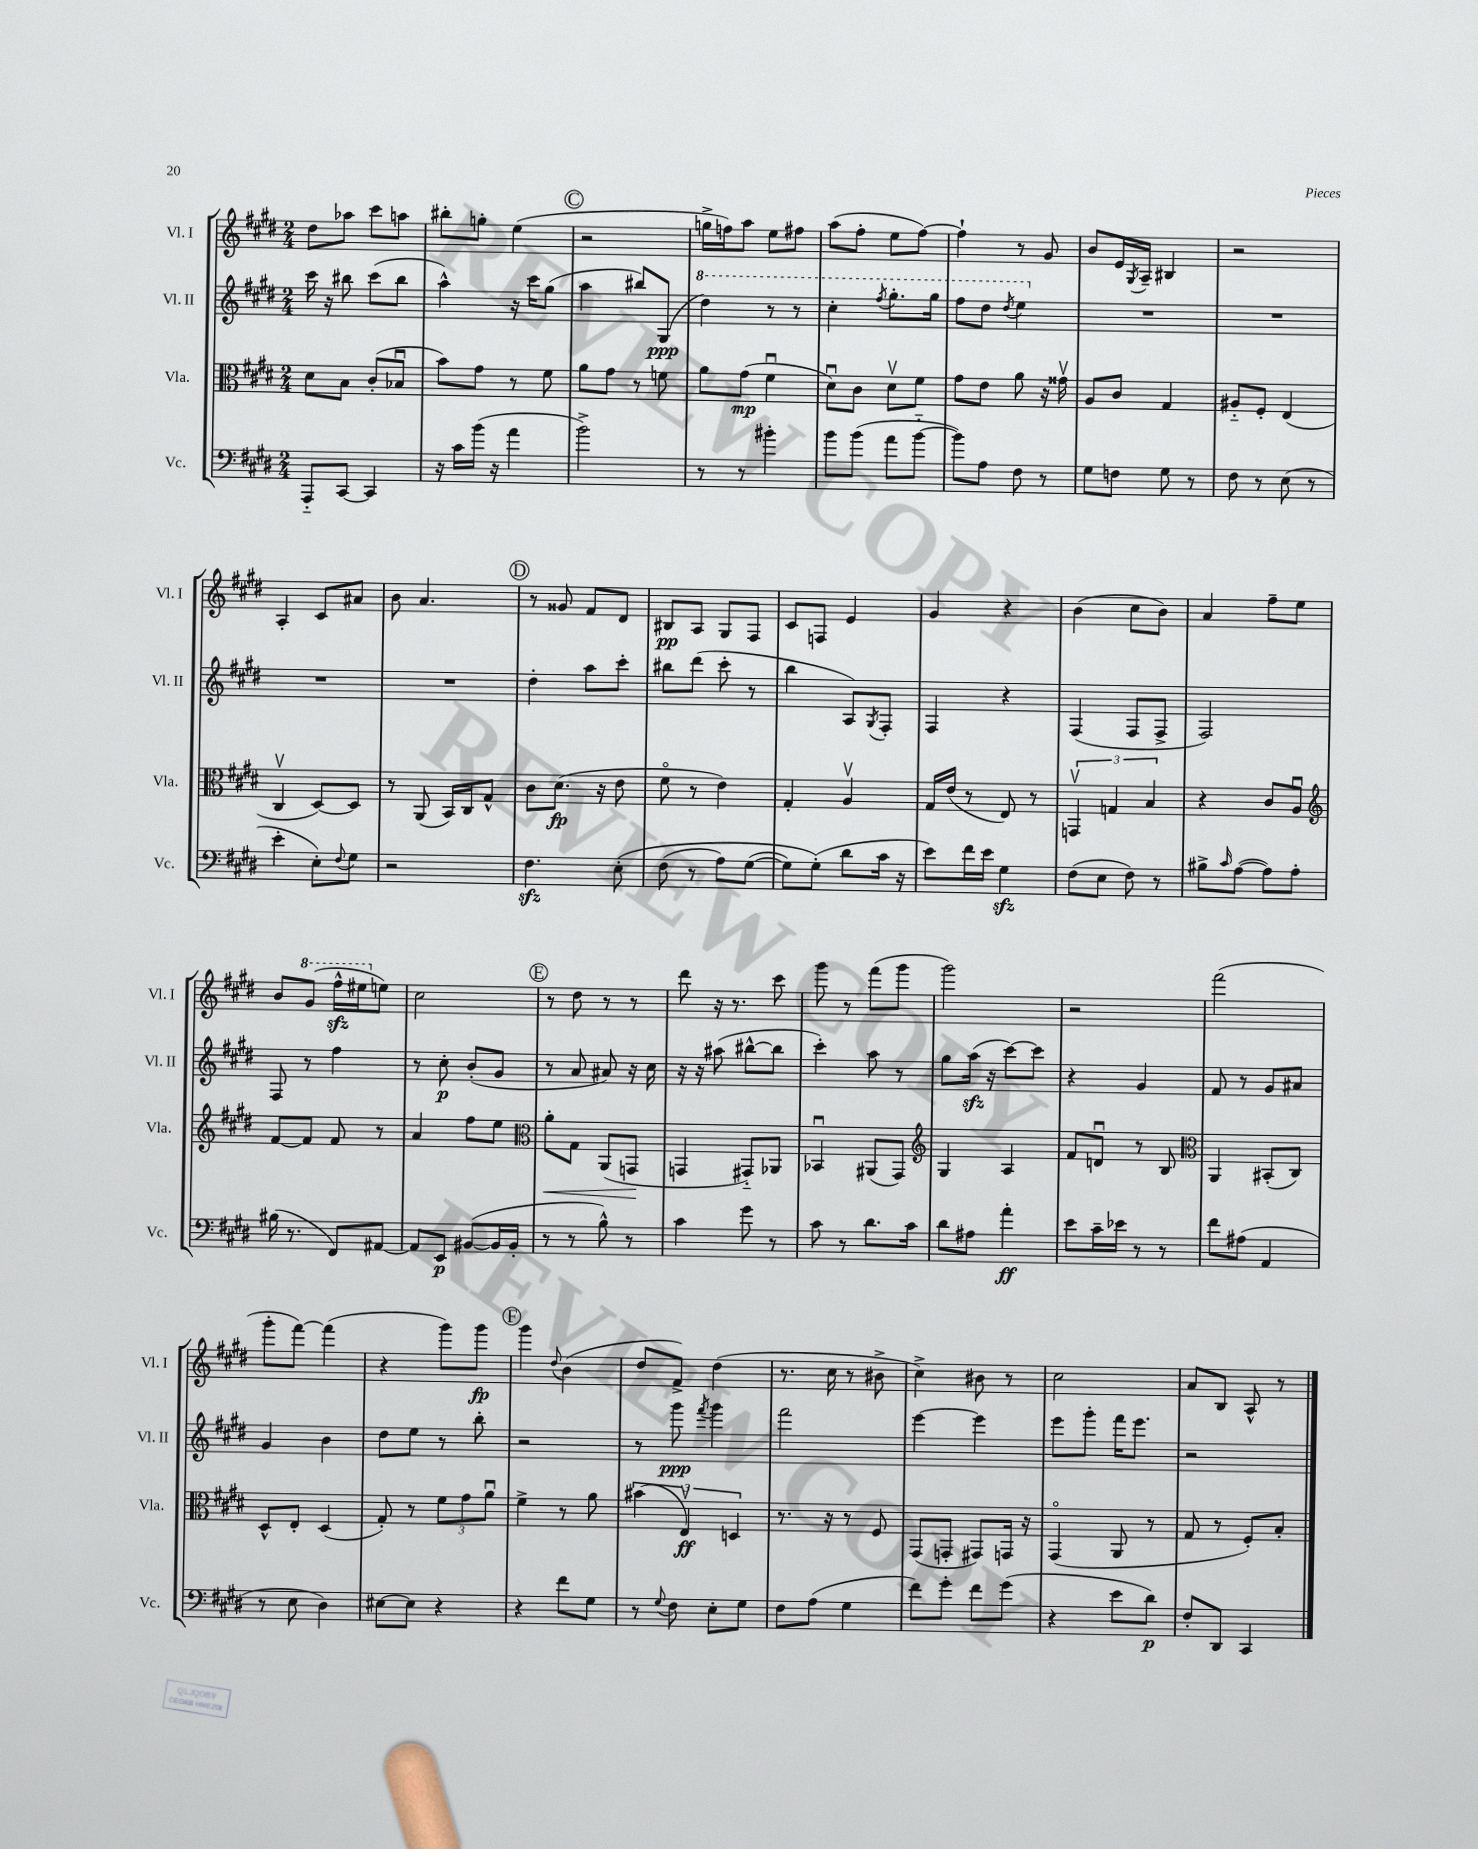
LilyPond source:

<<
\new StaffGroup <<
\new Staff = "s0" \with { instrumentName = "Vl. I" shortInstrumentName = "Vl. I" } {
    \clef treble \key e \major \numericTimeSignature \time 2/4
    dis''8 aes''8 cis'''8 a''8 |
    bis''8-. g''8-. e''4( |
    \mark \markup { \circle "C" } r2 |
    g''16-> f''16) a''8 e''8 fis''8 |
    a''8( fis''8-. e''8 fis''8~) |
    fis''4-! r8 gis'8 |
    b'8 e'16 \acciaccatura { gis8 } a16-- bis4 |
    r2 |
    a4-. cis'8 ais'8 |
    b'8 a'4. |
    \mark \markup { \circle "D" } r8 gisis'8 fis'8 dis'8 |
    bis8\pp a8 gis8 fis8 |
    cis'8 f8 e'4 |
    gis'4 r4 |
    b'4( cis''8 b'8) |
    a'4 fis''8-- e''8 |
    b'8 \ottava #1 gis''8( fis'''16-^\sfz eis'''16 \ottava #0 e''!8) |
    cis''2 |
    \mark \markup { \circle "E" } r8 dis''8 r8 r8 |
    dis'''8 r16 r8. cis'''8 |
    gis'''8 r8 fis'''8( gis'''8 |
    gis'''2) |
    r2 |
    fis'''2( |
    gis'''8-. fis'''8~) fis'''4( |
    r4 gis'''8) gis'''8\fp |
    \mark \markup { \circle "F" } gis'''4 \appoggiatura { dis''8 } b'4( |
    dis''8 fis'8->) dis''4( |
    r8. cis''16 r8 bis'8-> |
    cis''4->) bis'8 r8 |
    cis''2 |
    a'8 b8 a8-^ r8 \bar "|." |
}
\new Staff = "s1" \with { instrumentName = "Vl. II" shortInstrumentName = "Vl. II" } {
    \clef treble \key e \major \numericTimeSignature \time 2/4
    cis'''16 r16 bis''8 cis'''8( bis''8 |
    a''4-^) r16 cis'''16 gis''8( |
    \mark \markup { \circle "C" } a''4 bis''8) gis8\ppp( |
    \ottava #1 dis'''4) r8 r8 |
    cis'''4-. \acciaccatura { fis'''8 } gis'''8.-. gis'''16 |
    fis'''8 dis'''8 \acciaccatura { dis'''8 } e'''4 \ottava #0 |
    R2 |
    R2 |
    R2 |
    R2 |
    \mark \markup { \circle "D" } dis''4-. a''8 cis'''8-. |
    bis''8 dis'''8( cis'''8-. r8 |
    b''4 a8) \acciaccatura { gis8 } fis8-. |
    fis4 r4 |
    fis4( fis8 fis8-> |
    fis2) |
    fis8 r8 fis''4 |
    r8 cis''8-.\p b'8-.( gis'8 |
    \mark \markup { \circle "E" } r8 a'8 ais'8) r16 cis''16 |
    r16 r16 ais''8( bis''8~-^ bis''8 |
    cis'''4-.) a''8 r8 |
    gis''8 a''16\sfz( r16 cis'''8~) cis'''8 |
    r4 gis'4 |
    fis'8 r8 gis'8 ais'8 |
    gis'4 b'4 |
    dis''8 e''8 r8 b''8-. |
    \mark \markup { \circle "F" } r2 |
    r8 gis'''8\ppp \acciaccatura { fis'''8 } gis'''4 |
    fis'''2 |
    e'''4~ e'''4 |
    e'''8 gis'''8-. fis'''16 e'''8. |
    r2 \bar "|." |
}
\new Staff = "s2" \with { instrumentName = "Vla." shortInstrumentName = "Vla." } {
    \clef alto \key e \major \numericTimeSignature \time 2/4
    dis'8 b8 cis'8-.( bes8\downbow |
    b'8) gis'8 r8 fis'8 |
    \mark \markup { \circle "C" } a'8 gis'8 r8 f'8 |
    a'8 gis'8\mp( fis'4\downbow |
    dis'8\downbow) cis'8 dis'8\upbow fis'8 |
    gis'8 e'8 a'8 r16 gisis'16\upbow |
    a8 cis'8 gis4 |
    ais8-_ fis8-. e4( |
    cis4\upbow dis8~) dis8 |
    r8 a,8( b,16) cis16 gis8-^ |
    \mark \markup { \circle "D" } cis'8 dis'8.\fp( r16 e'8 |
    fis'8\flageolet r8 e'4) |
    gis4-. a4\upbow |
    gis16 e'16( r8 e8) r8 |
    \tuplet 3/2 { g,4\upbow g4 b4 } |
    r4 cis'8 a8\downbow |
    \clef treble fis'8~ fis'8 fis'8 r8 |
    a'4 fis''8 e''8 |
    \mark \markup { \circle "E" } \clef alto a'8-.\< gis8 a,8( g,8\! |
    g,4 gis,8-_) aes,8 |
    bes,4\downbow ais,8( gis,8) |
    \clef treble gis4 a4 |
    fis'8 d'8\downbow r8 b8 |
    \clef alto a,4 bis,8-.( cis8) |
    dis8-^ e8-. dis4( |
    gis8-.) r8 \tuplet 3/2 { fis'8 gis'8 a'8\downbow } |
    \mark \markup { \circle "F" } fis'4-> r8 a'8 |
    \tuplet 3/2 { bis'4( e4\upbow\ff) d4 } |
    r8. r16 r8 fis8 |
    gis,8( g,8-. gis,8) g,16 r16 |
    gis,4\flageolet( a,8 r8 |
    gis8 r8 fis8-.) b8-. \bar "|." |
}
\new Staff = "s3" \with { instrumentName = "Vc." shortInstrumentName = "Vc." } {
    \clef bass \key e \major \numericTimeSignature \time 2/4
    a,,8-_ cis,8~ cis,4 |
    r16 cis'16 b'16( r16 a'4 |
    \mark \markup { \circle "C" } b'2->) |
    r8 r8 bis'4-. |
    b'8 b'8( a'8 b'8~-_ |
    b'8) a8 fis8 r8 |
    gis8 f8 gis8 r8 |
    fis8 r8 e8( r8 |
    e'4-. e8-.) \appoggiatura { fis8 } gis8 |
    r2 |
    \mark \markup { \circle "D" } fis4.\sfz e8-.\( |
    fis8( r8 a8) gis8~( |
    gis8) gis8-.(\) dis'8 cis'16 r16 |
    e'8) fis'16 e'16 gis4\sfz |
    fis8( e8 fis8) r8 |
    bis8-> \grace { cis'16 } a8~( a8) a8-. |
    bis16( r8. fis,8) ais,8~ |
    ais,8 e,8\p bis,8~( bis,16 bis,16-. |
    \mark \markup { \circle "E" } r8 r8 b8-^) r8 |
    cis'4 gis'8 r8 |
    cis'8 r8 dis'8. cis'16 |
    dis'8 ais8 a'4-.\ff |
    e'8 cis'16-- ees'16 r8 r8 |
    fis'8 ais8( a,4 |
    r8 e8 dis4) |
    eis8~ eis8 r4 |
    \mark \markup { \circle "F" } r4 fis'8 gis8 |
    r8 \appoggiatura { gis8 } fis8 e8-. gis8 |
    fis8 a8( gis4 |
    fis'8) gis'8-. fis'8 gis'8( |
    r4 e'8 dis'8\p) |
    fis8-. dis,8 cis,4 \bar "|." |
}
>>
>>
\layout { \context { \Score \remove "Bar_number_engraver" } }
